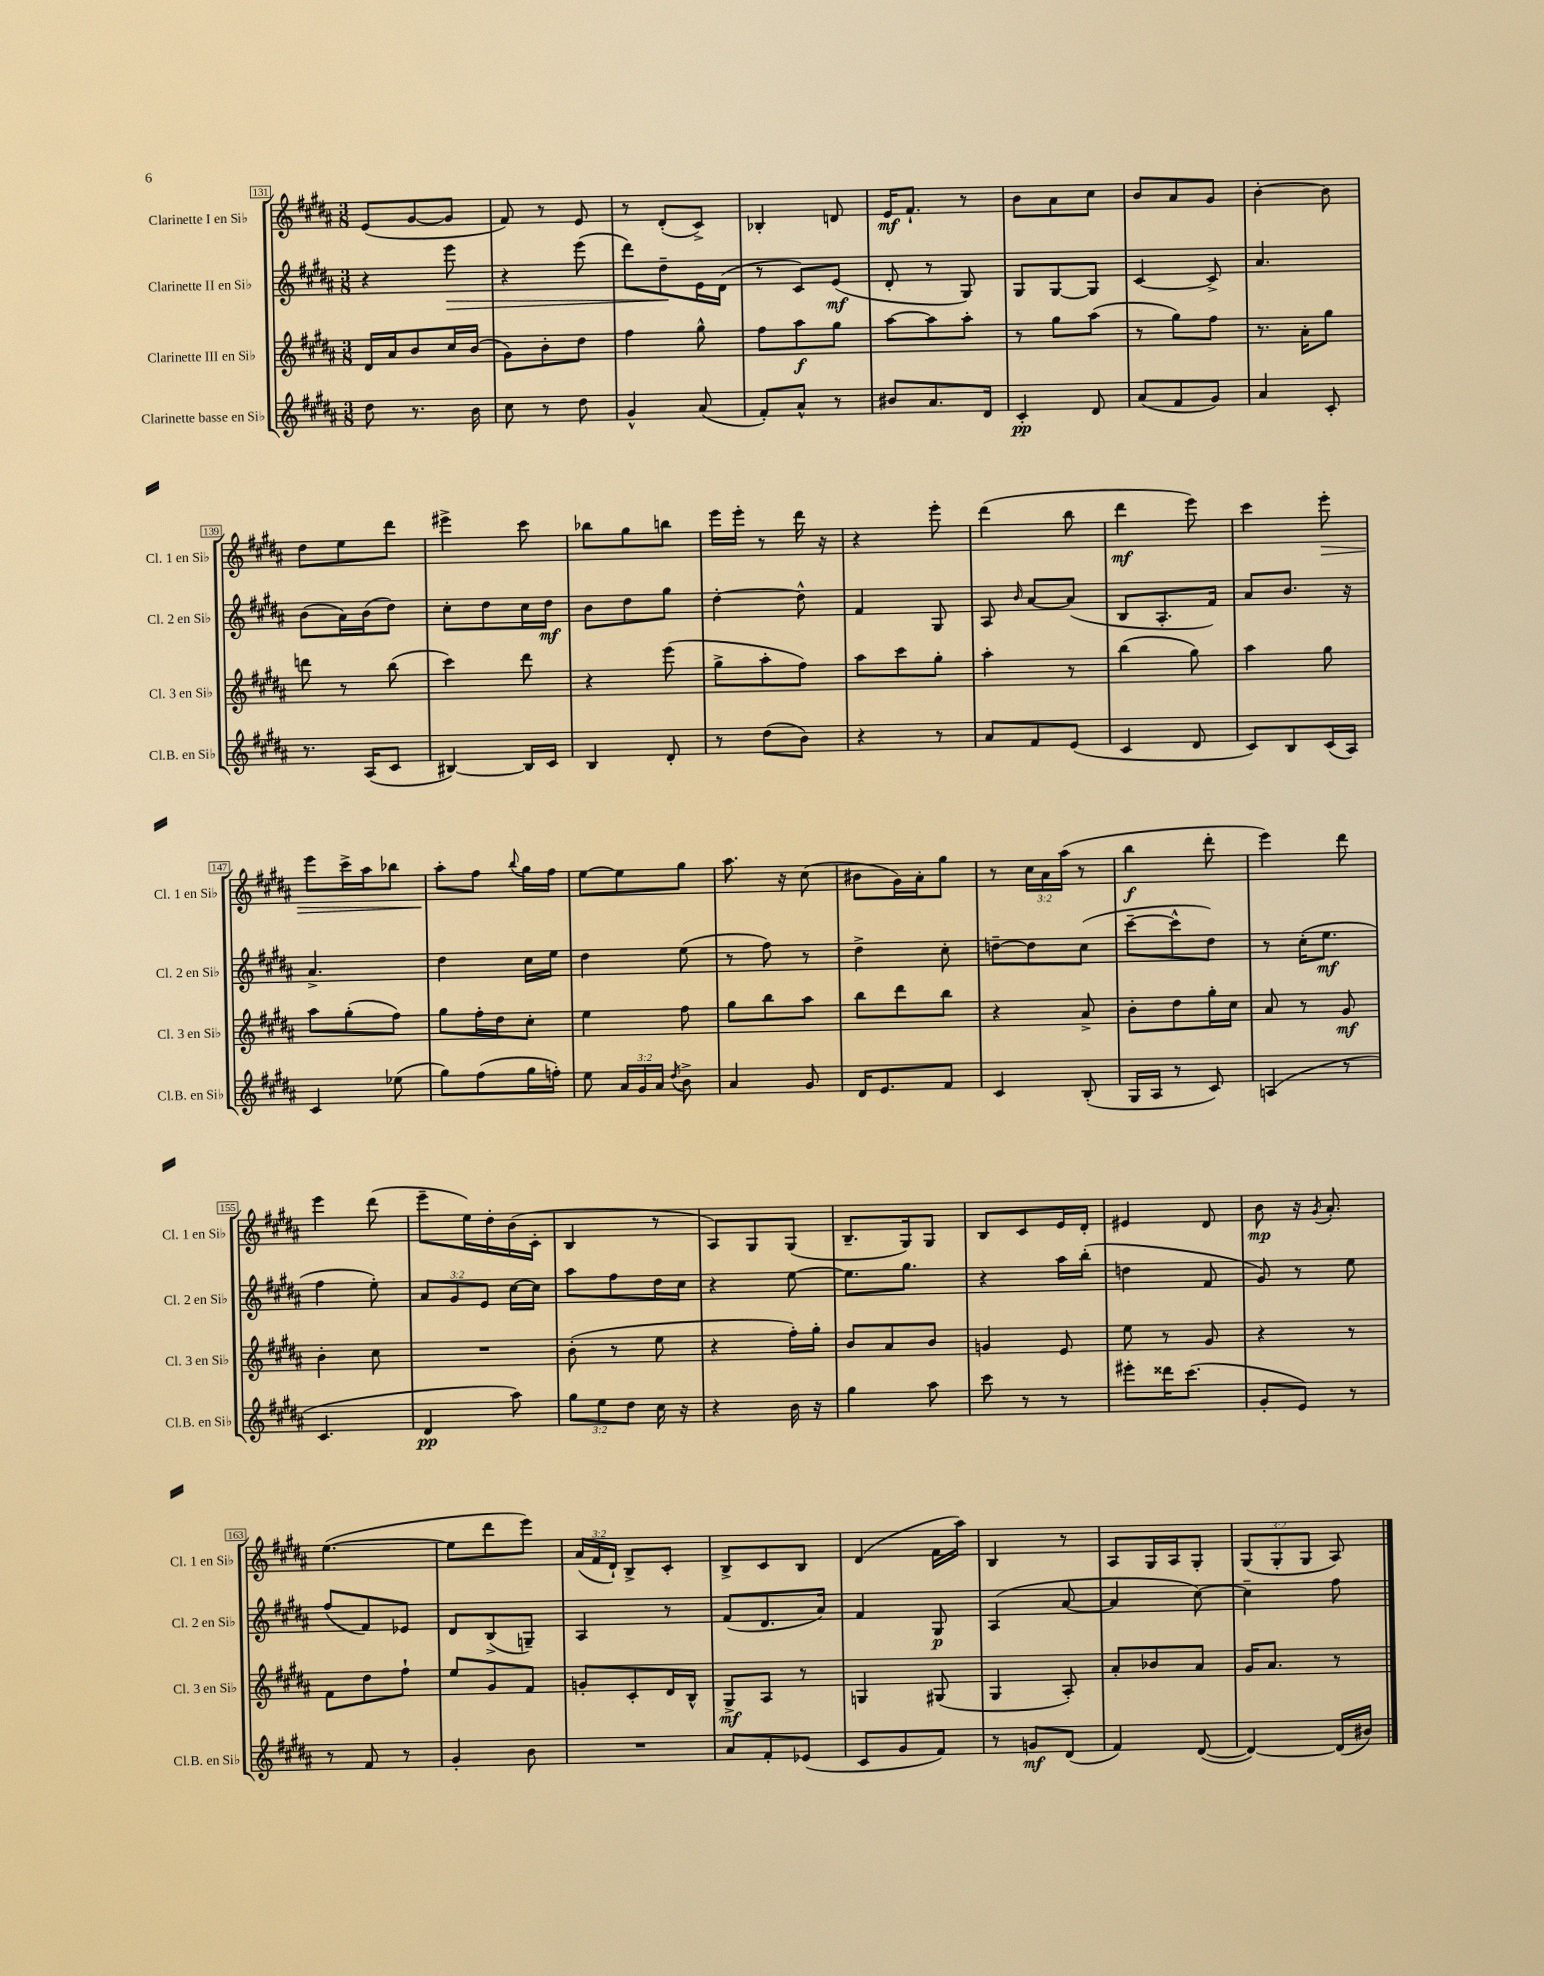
<<
\new StaffGroup <<
\new Staff = "s0" \with { instrumentName = "Clarinette I en Sib" shortInstrumentName = "Cl. 1 en Sib" } {
    \clef treble \key b \major \numericTimeSignature \time 3/8 \override Staff.TupletNumber.text = #tuplet-number::calc-fraction-text
    \autoBeamOff e'8[( gis'8~ gis'8] |
    fis'8) r8 e'8 |
    r8 dis'8[-.( cis'8]->) |
    bes4-. d'8 |
    e'16[\mf fis'8.]-! r8 |
    b'8[ ais'8 cis''8] |
    b'8[ ais'8 gis'8] |
    b'4~-. b'8 |
    dis''8[ e''8 dis'''8] |
    eis'''4-> cis'''8 |
    bes''8[ gis''8 b''8] |
    e'''16[ e'''16]-. r8 dis'''16 r16 |
    r4 e'''8-. |
    dis'''4( b''8 |
    dis'''4\mf e'''8) |
    cis'''4 e'''8-.\> |
    e'''8[ cis'''16-> ais''16 bes''8] |
    ais''8[-.\! fis''8] \appoggiatura { b''8 } gis''16[ fis''16] |
    e''8[~ e''8 gis''8] |
    ais''8. r16 cis''8( |
    bis'8[ gis'16) ais'16-. gis''8] |
    r8 \tuplet 3/2 { cis''16[ ais'16 ais''16]( } r8 |
    b''4\f dis'''8-. |
    e'''4) dis'''8 |
    e'''4 dis'''8( |
    e'''8[-- e''16) dis''16-. b'16( cis'16]-. |
    b4 r8 |
    ais8[) gis8 gis8]( |
    b8.[-- gis16) gis8] |
    b8[ cis'8 e'16 dis'16]-. |
    eis'4 dis'8 |
    b'8\mp r16 \acciaccatura { gis'8 } ais'8.-. |
    e''4.~( |
    e''8[ dis'''8 e'''8]) |
    \tuplet 3/2 { ais'16[( fis'16 dis'16]-!) } b8[-> cis'8]-. |
    b8[-> cis'8 b8] |
    dis'4( fis'16[ ais''16]) |
    b4 r8 |
    ais8[ gis16 ais16 gis8]-. |
    \tuplet 3/2 { gis8[( gis8-. gis8] } ais8) \bar "|." |
}
\new Staff = "s1" \with { instrumentName = "Clarinette II en Sib" shortInstrumentName = "Cl. 2 en Sib" } {
    \clef treble \key b \major \numericTimeSignature \time 3/8 \override Staff.TupletNumber.text = #tuplet-number::calc-fraction-text
    \autoBeamOff r4 e'''8\> |
    r4 e'''8( |
    dis'''8[) dis''8--\! e'16 dis'16]( |
    r8 cis'8[) e'8]\mf( |
    dis'8-. r8 gis8) |
    gis8[ gis8~ gis8] |
    cis'4~ cis'8-> |
    ais'4. |
    b'8[( ais'16) b'16( dis''8]) |
    cis''8[-. dis''8 cis''16 dis''16]\mf |
    b'8[ dis''8 gis''8] |
    dis''4~-. dis''8-^ |
    fis'4 gis8 |
    ais8 \grace { b'16 } ais'8[~ ais'8]( |
    b8[ ais8.-. fis'16]) |
    ais'8[ b'8.] r16 |
    ais'4.-> |
    dis''4 cis''16[ e''16] |
    dis''4 e''8( |
    r8 fis''8) r8 |
    dis''4-> cis''8-. |
    d''8[~-- d''8 cis''8]( |
    cis'''8[~-- cis'''8-^ dis''8]) |
    r8 cis''16[-.( e''8.]\mf |
    fis''4 e''8-.) |
    \tuplet 3/2 { ais'8[ gis'8 e'8] } cis''16[~ cis''16] |
    ais''8[ fis''8 dis''16 cis''16] |
    r4 e''8~ |
    e''8.[ gis''8.] |
    r4 ais''16[ b''16]-.( |
    d''4 fis'8 |
    gis'8) r8 e''8 |
    fis''8[( fis'8) ees'8] |
    dis'8[ b8->( g8]--) |
    ais4 r8 |
    fis'8[( dis'8. ais'16]) |
    fis'4 gis8\p |
    ais4( ais'8~ |
    ais'4 cis''8~) |
    cis''4-- fis''8 \bar "|." |
}
\new Staff = "s2" \with { instrumentName = "Clarinette III en Sib" shortInstrumentName = "Cl. 3 en Sib" } {
    \clef treble \key b \major \numericTimeSignature \time 3/8
    \autoBeamOff dis'16[ ais'16 b'8 cis''16 b'16]( |
    gis'8[) b'8-. dis''8] |
    fis''4 gis''8-^ |
    fis''8[ ais''8\f gis''8] |
    ais''8[~ ais''8 ais''8]-. |
    r8 gis''8[ ais''8]( |
    r8 gis''8[) fis''8] |
    r8. ais'16[-. gis''8] |
    d'''8 r8 b''8( |
    cis'''4) dis'''8 |
    r4 e'''8( |
    gis''8[-> ais''8-. fis''8]) |
    ais''8[ cis'''8 gis''8]-. |
    ais''4-. r8 |
    b''4( gis''8) |
    ais''4 gis''8 |
    ais''8[ gis''8-.( fis''8]) |
    gis''8[ fis''16-. dis''16 cis''8]-. |
    e''4 fis''8 |
    gis''8[ b''8 ais''8] |
    b''8[ dis'''8 b''8] |
    r4 ais'8-> |
    b'8[-. dis''8 gis''16-. cis''16] |
    ais'8 r8 gis'8\mf |
    b'4-. cis''8 |
    R4. |
    b'8-.( r8 e''8 |
    r4 fis''16[-.) gis''16]-. |
    b'8[ ais'8 b'8] |
    g'4 e'8 |
    e''8 r8 gis'8 |
    r4 r8 |
    fis'8[ dis''8 fis''8]-! |
    e''8[ gis'8 fis'8] |
    g'8[-. cis'8-. dis'16 b16]-^ |
    gis8[->\mf ais8] r8 |
    g4 gis8( |
    gis4 ais8-.) |
    ais'8[-. bes'8 ais'8] |
    gis'16[ ais'8.] r8 \bar "|." |
}
\new Staff = "s3" \with { instrumentName = "Clarinette basse en Sib" shortInstrumentName = "Cl.B. en Sib" } {
    \clef treble \key b \major \numericTimeSignature \time 3/8 \override Staff.TupletNumber.text = #tuplet-number::calc-fraction-text
    \autoBeamOff dis''8 r8. b'16 |
    cis''8 r8 dis''8 |
    gis'4-^ ais'8( |
    fis'8[-.) ais'8]-^ r8 |
    bis'8[ ais'8. dis'16] |
    cis'4-.\pp dis'8 |
    ais'8[( fis'8 gis'8]) |
    ais'4 cis'8-. |
    r8. ais16[( cis'8] |
    bis4~) bis16[ cis'16] |
    b4 dis'8-. |
    r8 dis''8[( b'8]) |
    r4 r8 |
    ais'8[ fis'8 e'8]( |
    cis'4 dis'8 |
    cis'8[) b8 cis'16( ais16]) |
    cis'4 ees''8( |
    gis''8[) fis''8( gis''16 f''16]-.) |
    e''8 \tuplet 3/2 { ais'16[ gis'16 ais'16] } \acciaccatura { dis''8 } b'8-> |
    ais'4 gis'8 |
    dis'16[ e'8. fis'8] |
    cis'4 b8-.( |
    gis16[ ais16] r8 cis'8) |
    a4( r8 |
    cis'4. |
    dis'4\pp ais''8) |
    \tuplet 3/2 { gis''8[ e''8 dis''8] } cis''16 r16 |
    r4 b'16 r16 |
    gis''4 ais''8 |
    cis'''8 r8 r8 |
    eis'''8[-. disis'''16 cis'''8.]( |
    gis'8[-. e'8]) r8 |
    r8 fis'8 r8 |
    gis'4-. b'8 |
    R4. |
    ais'8[ fis'8-. ees'8]( |
    cis'8[ gis'8 fis'8]) |
    r8 g'8[\mf dis'8]( |
    fis'4) dis'8~( |
    dis'4~) dis'16[( bis'16]) \bar "|." |
}
>>
>>
\layout { \context { \Score currentBarNumber = #131 \override BarNumber.stencil = #(make-stencil-boxer 0.1 0.3 ly:text-interface::print) } }
